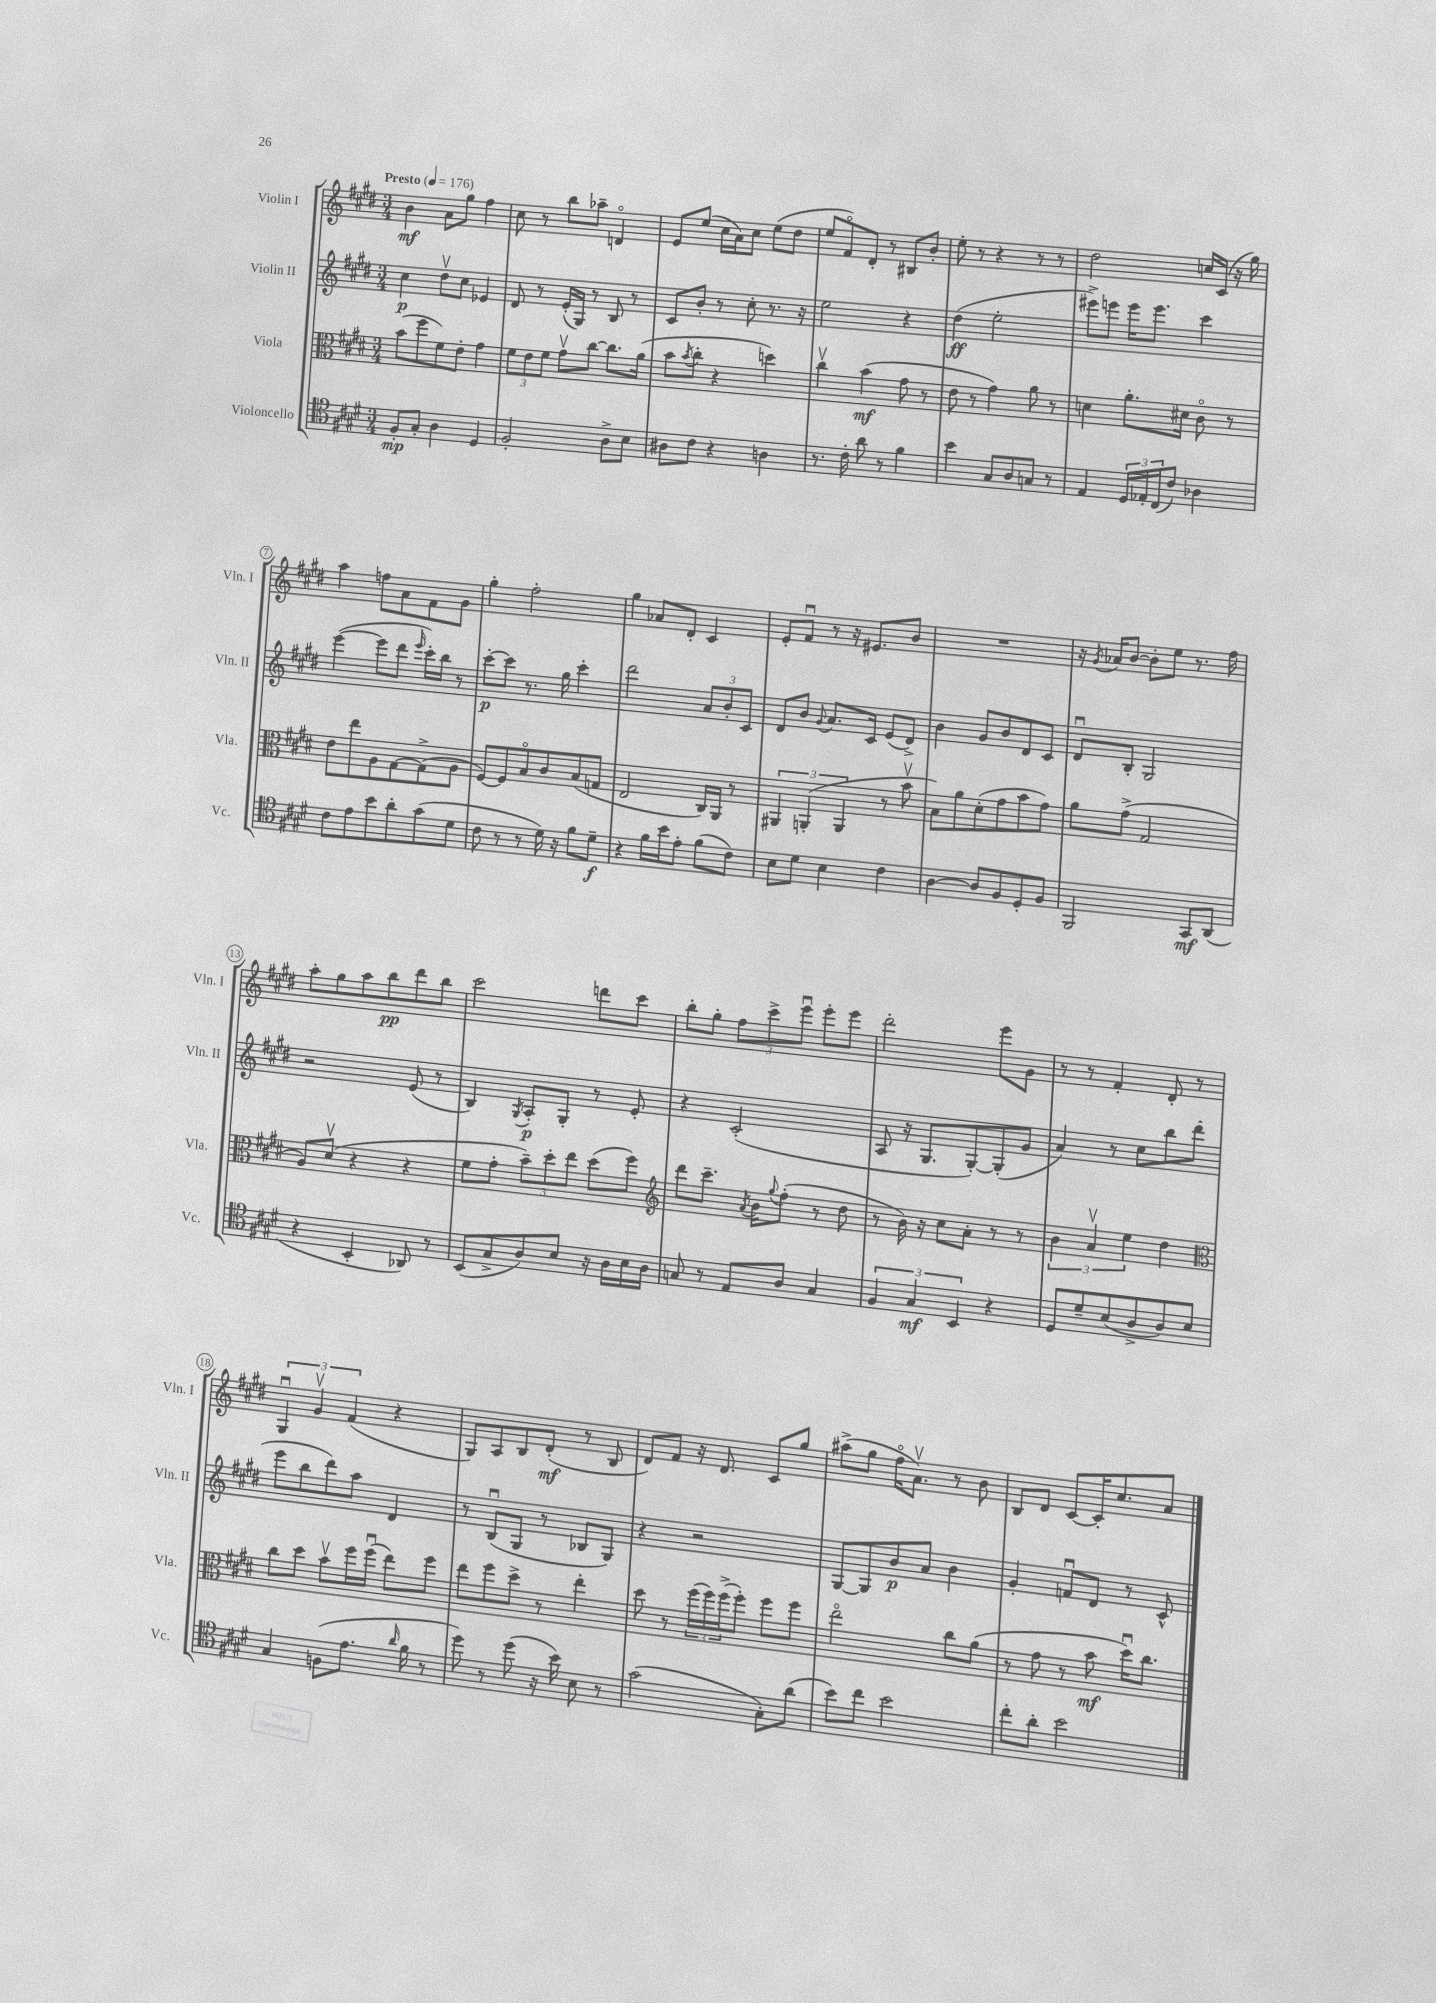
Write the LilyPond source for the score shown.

<<
\new StaffGroup <<
\new Staff = "s0" \with { instrumentName = "Violin I" shortInstrumentName = "Vln. I" } {
    \clef treble \key e \major \numericTimeSignature \time 3/4 \tempo "Presto" 4 = 176
    b'4\mf a'8 gis''8 fis''4 |
    cis''8 r8 b''8 aes''8-- d'4\flageolet |
    e'8 e''8( cis''16 a'16) cis''8 e''8( dis''8 |
    e''8 fis'8\flageolet) dis'8-. r8 bis8 b'8-. |
    e''8-. r8 r4 r8 r8 |
    dis''2 c''16 cis'16( r16 gis''16) |
    a''4 f''8 a'8 fis'8 gis'8 |
    gis''4-. fis''2-. |
    gis''4 aes'8 dis'8-. cis'4 |
    e'8-. fis'8\downbow r8 r16 eis'8. b'8 |
    R2. |
    r16 \acciaccatura { gis'8 } aes'16 b'8~ b'8-. e''8 r8. fis''16 |
    a''8-. gis''8 a''8 b''8\pp dis'''8 b''8 |
    cis'''2 d'''8 cis'''8 |
    b''8-. gis''8-. \tuplet 3/2 { fis''8 cis'''8-> e'''8\downbow } e'''8-. e'''8 |
    dis'''2-. e'''8 gis'8 |
    r8 r8 fis'4-. dis'8-. r8 |
    \tuplet 3/2 { gis4\downbow gis'4\upbow fis'4( } r4 |
    gis8) a8 b8 dis'8-.\mf( r8 b8 |
    dis'8) fis'8 r16 dis'8. cis'8 gis''8 |
    ais''8->( gis''8 fis''16\flageolet a'8.\upbow) r8 b'8 |
    b8 dis'8 cis'8~ cis'16-. cis''8. a'8 \bar "|." |
}
\new Staff = "s1" \with { instrumentName = "Violin II" shortInstrumentName = "Vln. II" } {
    \clef treble \key e \major \numericTimeSignature \time 3/4
    cis''4\p dis''8\upbow cis''8 ees'4 |
    dis'8 r8 e'16-.( gis16) r8 b8 r8 |
    cis'8 b'8-. r8 cis''8-. r8. r16 |
    e''2 r4 |
    dis''4\ff( e''2-. |
    eis'''8->) e'''8 e'''16 e'''8. cis'''4 |
    e'''4~( e'''8 dis'''8 \grace { e'''16 } cis'''16-.) b''16 r8 |
    cis'''8~-.\p cis'''8 r8. gis''16 cis'''4-. |
    dis'''2 \tuplet 3/2 { a'8 b'8-. cis'8 } |
    dis'8 b'8 \appoggiatura { gis'8 } a'8. cis'16 e'8( dis'8->) |
    b'4 gis'8 b'8 dis'8 cis'8 |
    dis'8\downbow b8-. gis2 |
    r2 e'8( r8 |
    b4) \acciaccatura { gis8 } a8-.\p gis8-. r8 e'8-. |
    r4 cis'2-.( |
    a8 r16 gis8. gis8~-.) gis8-.( gis'8 |
    a'4) r8 cis''8 b''8 dis'''8( |
    e'''8 b''8 dis'''8) a''8 dis'4 |
    r8 b8\downbow( gis8 r8 bes8 gis8) |
    r4 r2 |
    gis8~ gis8 b'8\p a'8 b'4 |
    gis'4-. f'8\downbow dis'8 r8 cis'8-^ \bar "|." |
}
\new Staff = "s2" \with { instrumentName = "Viola" shortInstrumentName = "Vla." } {
    \clef alto \key e \major \numericTimeSignature \time 3/4
    b'8( fis''8 fis'8) e'8-. gis'4 |
    \tuplet 3/2 { fis'8 e'8 fis'8 } gis'8\upbow cis''8~ cis''8. a'16( |
    b'8 \acciaccatura { b'8 } cis''8-. r4 d''4) |
    cis''4\upbow b'4\mf( gis'8 r8 |
    e'8 r8 gis'4) a'8 r8 |
    d'4 a'8.-. dis'16 cis'8\flageolet r8 |
    e'8 e''8 a8 gis8~ gis8->( a8 |
    fis8~) fis8 b8\flageolet cis'8 b8( g8 |
    e2 cis16) a,16 r8 |
    \tuplet 3/2 { ais,4 a,4-.( a,4 } r8 b'8\upbow |
    b8) a'8 dis'8-.( gis'8 b'8 gis'8) |
    a'8 gis'8->( gis2 |
    a8) dis'8\upbow( r4 r4 |
    fis'8 gis'8-. \tuplet 3/2 { b'8--) dis''8-. e''8 } dis''8( fis''8) |
    \clef treble dis'''8 cis'''8.-- \acciaccatura { a'8 } b'16 \appoggiatura { gis''8 } fis''8-.( r8 dis''8 |
    r8 b'16) r16 cis''8 a'8-. r8 r8 |
    \tuplet 3/2 { b'4 a'4\upbow e''4 } dis''4 |
    \clef alto cis''8 dis''8 b'8\upbow fis''16 fis''16\downbow( e''8) fis''8 |
    e''8 fis''8 dis''8-> r8 e''4-. |
    dis''8 r8 \tuplet 3/2 { fis''16( fis''16) fis''16->( } fis''8-.) fis''8 fis''8 |
    e''2\flageolet cis''8 a'8( |
    r8 gis'8 r8 b'8\mf dis''16\downbow) cis''8. \bar "|." |
}
\new Staff = "s3" \with { instrumentName = "Violoncello" shortInstrumentName = "Vc." } {
    \clef tenor \key e \major \numericTimeSignature \time 3/4
    fis8-.\mp gis8-. a4 dis4 |
    fis2-. a8-> b8 |
    ais8 cis'8 r4 a4 |
    r8. cis'16-. a'8 r8 fis'4 |
    b'4 gis8 a8 g8 r8 |
    e4 \tuplet 3/2 { dis16 ees16-. cis16( } cis'8) aes4 |
    cis'8 e'8 b'8 a'8-. gis'8( dis'8 |
    cis'8 r8 r8 dis'16) r16 fis'8 dis'8--\f |
    r4 fis'16 b'16 e'8-. fis'8( cis'8) |
    b8 dis'8 b4 cis'4 |
    a4~ a8 fis8 dis8-. fis8 |
    fis,2 gis,8\mf a,8( |
    r4 b,4-. aes,8) r8 |
    b,8( gis8-> a8) b8 r16 a16 b16 a16 |
    g8 r8 e8 a8 g4 |
    \tuplet 3/2 { fis4 gis4\mf b,4 } r4 |
    dis8 dis'8-- b8( a8-> a8) b8 |
    gis4 f8( e'8. \grace { a'16 } fis'16 r8 |
    dis''8) r8 dis''8( r16 b'16) b8 r8 |
    gis'2( gis8-.) a'8( |
    b'8) cis''8 b'2 |
    cis''8-. a'8-. b'2 \bar "|." |
}
>>
>>
\layout { \context { \Score \override BarNumber.stencil = #(make-stencil-circler 0.1 0.3 ly:text-interface::print) } }
